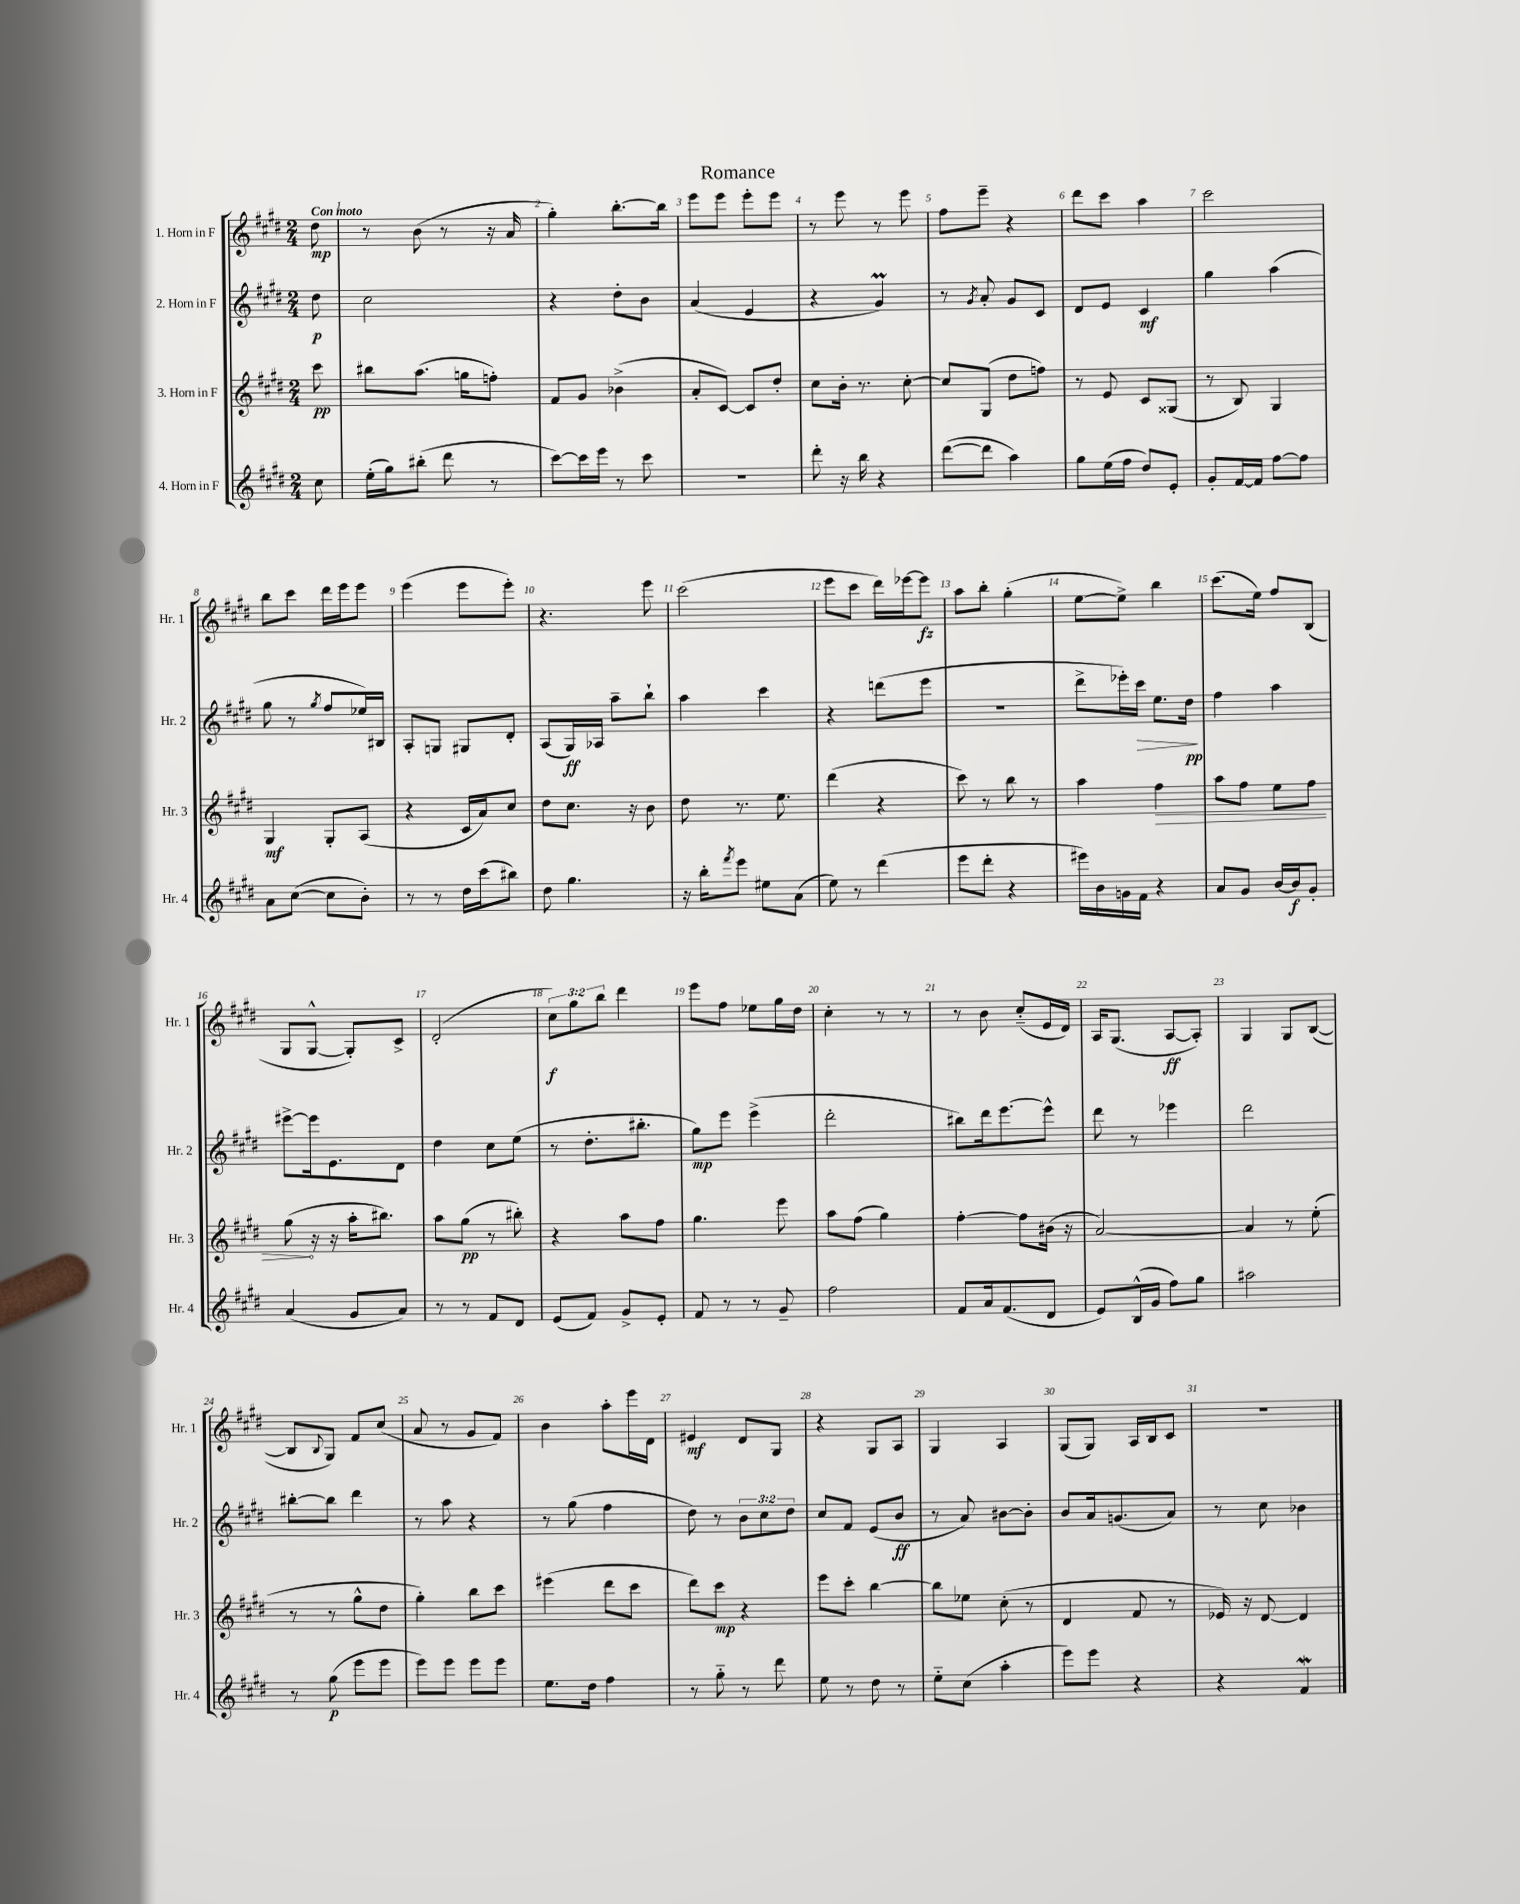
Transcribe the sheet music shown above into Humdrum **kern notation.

**kern	**kern	**kern	**kern
*staff4	*staff3	*staff2	*staff1
*clefG2	*clefG2	*clefG2	*clefG2
*k[f#c#g#d#]	*k[f#c#g#d#]	*k[f#c#g#d#]	*k[f#c#g#d#]
*M2/4	*M2/4	*M2/4	*M2/4
8cc#\	8ccc#\	8dd#\	8dd#\
=	=	=	=
(16ee'\LL	8bb#\L	2cc#\	8r
16gg#\J)	.	.	.
(8bb#'\J	(8.aa\J	.	(8b\
8ddd#\	.	.	8r
.	16gg\LK	.	.
8r	8ff'\J)	.	16r
.	.	.	16a/
=	=	=	=
[8ccc#\L)	8f#/L	4r	4gg#'\)
16ccc#\]L	8g#/J	.	.
16eee\JJ	.	.	.
8r	(4b-^\	8dd#'\L	[8.bb'\L
8ccc#\	.	8b\J	.
.	.	.	16bb\]Jk
=	=	=	=
2r	8a'/L	(4a/	8eee\L
.	[8c#/J)	.	8eee\J
.	8c#/]L	4e/	8eee'\L
.	8dd#'/J	.	8eee\J
=	=	=	=
8ddd#'\	8cc#\L	4r	8r
16r	16b'\Jk	.	8eee\
16bb\	8.r	.	.
4r	.	4g#/)	8r
.	[8cc#'\	.	8eee\
=	=	=	=
([8ddd#\L	8cc#/]L	8r	8ff#\L
.	.	8qg#/	.
8ddd#\]J	(8G#/J	8a'/	8eee~\J
4aa\)	8dd#\L	8g#/L	4r
.	8ff\J)	8c#/J	.
=	=	=	=
8gg#\L	8r	8d#/L	8ddd#\L
(16ee\L	8e/	8e/J	8ccc#\J
16ff#\JJ	.	.	.
8dd#/L)	8c#/L	4c#/	4aa\
8e'/J	(8G##/J	.	.
=	=	=	=
8g#'/L	8r	4gg#\	2ccc#\
[16f#/L	8B/)	.	.
16f#/]JJ	.	.	.
[8ff#\L	4G#/	(4aa\	.
8ff#\]J	.	.	.
=	=	=	=
8a\L	4G#/	8gg#\	8bb\L
([8cc#\J	.	8r	8ccc#\J
.	.	8qgg#/	.
8cc#\]L	8G#'/L	8ff#/L	16ddd#\LL
.	.	.	16eee\J
8b'\J)	(8A/J	16ee-/L)	8eee\J
.	.	16B#/JJ	.
=	=	=	=
8r	4r	8A'/L	(4eee\
8r	.	8G/J	.
16dd#\LL	16c#/LL	8G#/L	8eee\L
(16ccc#\J	16a/J)	.	.
8bb#\J)	8cc#/J	8d#'/J	8eee'\J)
=	=	=	=
8dd#\	8dd#\L	(8A/L	4.r
4.gg#\	8.cc#\J	16G#/L)	.
.	.	16A-/JJ	.
.	.	8aa~\L	.
.	16r	.	.
.	8b\	8bb`\J	8eee\
=	=	=	=
16r	8dd#\	4aa\	(2ccc#\
16bb'\LK	.	.	.
8qfff#/	.	.	.
8eee\J	8.r	.	.
8ee#\L	.	4ccc#\	.
.	8.ee\	.	.
(8a\J	.	.	.
=	=	=	=
8ee\)	(4ddd#\	4r	8eee\L
8r	.	.	8ccc#\J
(4ddd#\	4r	(8ddd\L	16ddd#\LL)
.	.	.	[16eee-\J
.	.	8eee\J	8eee-\]J
=	=	=	=
8eee\L	8ccc#\)	2r	8aa\L
8ddd#'\J	8r	.	8bb'\J
4r	8bb\	.	(4gg#'\
.	8r	.	.
=	=	=	=
16eee#\LL)	4aa\	8ddd#^\L	[8ee\L
16b\	.	.	.
16g\	.	16eee-'\L)	8ee^\]J)
16f#\JJ	.	16ccc#\JJ	.
4r	4ff#\	8.ee\L	4bb\
.	.	16dd#\Jk	.
=	=	=	=
8a/L	8aa\L	4ff#\	(8.ccc#\L
8g#/J	8ff#\J	.	.
.	.	.	16ee\Jk)
[16b/LL	8ee\L	4aa\	8ff#/L
16b/]J	.	.	.
8g#'/J	8ff#\J	.	(8B/J
=	=	=	=
(4a/	(8gg#\	[8eee#^\L	8G#/L
.	16r	16eee#\]k	[8G#^^/J
.	16r	8.e\	.
8g#/L	16aa'\LK	.	8G#'/]L)
.	8.bb#\J)	.	.
8a/J)	.	8d#\J	8c#^/J
=	=	=	=
8r	8aa\L	4dd#\	(2d#'/
8r	(8gg#\J	.	.
8f#/L	8r	8cc#\L	.
8d#/J	8bb#'\)	(8ee\J	.
=	=	=	=
(8e/L	4r	8r	12cc#\L)
.	.	.	12gg#\
8f#/J)	.	8.dd#'\L	.
.	.	.	12bb\J
8g#^/L	8aa\L	.	4ddd#\
.	.	8.bb#'\J	.
8e'/J	8ff#\J	.	.
=	=	=	=
8f#/	4.gg#\	8gg#\L)	8eee\L
8r	.	8eee\J	8ff#\J
8r	.	(4eee^\	8ee-\L
8g#~/	8eee\	.	16gg#\L
.	.	.	16dd#\JJ
=	=	=	=
2ff#\	8aa\L	2ddd#'\	4cc#'\
.	(8ff#\J	.	.
.	4gg#\)	.	8r
.	.	.	8r
=	=	=	=
8f#/L	[4ff#'\	8bb#\L)	8r
16a/k	.	16ddd#\k	8b\
(8.f#/	.	[8.eee\	.
.	8ff#\]L	.	(8cc#'~/L
8d#/J	(16b#\Jk	8eee^^\]J	16e/L
.	16r	.	16d#/JJ)
=	=	=	=
8e/L)	[2a/)	8ddd#\	16A/LK
.	.	.	(8.G#/J
(16B^^/L	.	8r	.
16g#/JJ	.	.	.
8ff#\L)	.	4eee-\	[8A/L
8gg#\J	.	.	8A'/]J)
=	=	=	=
2aa#\	4a/]	2ddd#\	4G#/
.	8r	.	8G#/L
.	(8ee'\	.	([8B/J
=	=	=	=
8r	8r	[8bb#'\L	8B/]L
.	.	.	8qqB/
(8gg#\	8r	8bb#\]J	8G#/J)
8eee\L	8gg#^^\L	4ddd#\	8f#/L
8eee\J	8dd#\J	.	(8cc#/J
=	=	=	=
8eee\L)	4gg#'\)	8r	8a/
8eee\J	.	8aa\	8r
8eee\L	8bb\L	4r	8g#/L
8eee\J	8ccc#\J	.	8f#/J)
=	=	=	=
8.ee\L	(4eee#\	8r	4b\
.	.	(8gg#\	.
16dd#\Jk	.	.	.
4ff#\	8ddd#\L	4ff#\	8aa'\L
.	8ccc#\J	.	16eee\L
.	.	.	16d#\JJ
=	=	=	=
8r	8ddd#\L)	8dd#\)	4e#/
8gg#'~\	8ccc#\J	8r	.
8r	4r	12b\L	8d#/L
.	.	12cc#\	.
8ddd#\	.	.	8G#/J
.	.	12dd#\J	.
=	=	=	=
8ee\	8eee\L	8cc#/L	4r
8r	8ccc#'\J	8f#/J	.
8dd#\	[4bb\	(8e/L	8G#/L
8r	.	8b/J	8A/J
=	=	=	=
8ee'~\L	8bb\]L	8r	4G#/
(8cc#\J	8ee-\J	8a/)	.
4aa'\	(8cc#'\	[8b#\L	4A/
.	8r	8b#'\]J	.
=	=	=	=
8eee\L)	4d#/	8b/L	(8G#/L
8eee\J	.	16a/k	8G#/J)
.	.	(8.g/	.
4r	8f#/	.	16A/LL
.	.	.	16B/J
.	8r	8a/J)	8c#/J
=	=	=	=
4r	16e-/)	8r	2r
.	16r	.	.
.	[8d#/	8cc#\	.
4f#/	4d#/]	4b-\	.
==	==	==	==
*-	*-	*-	*-
